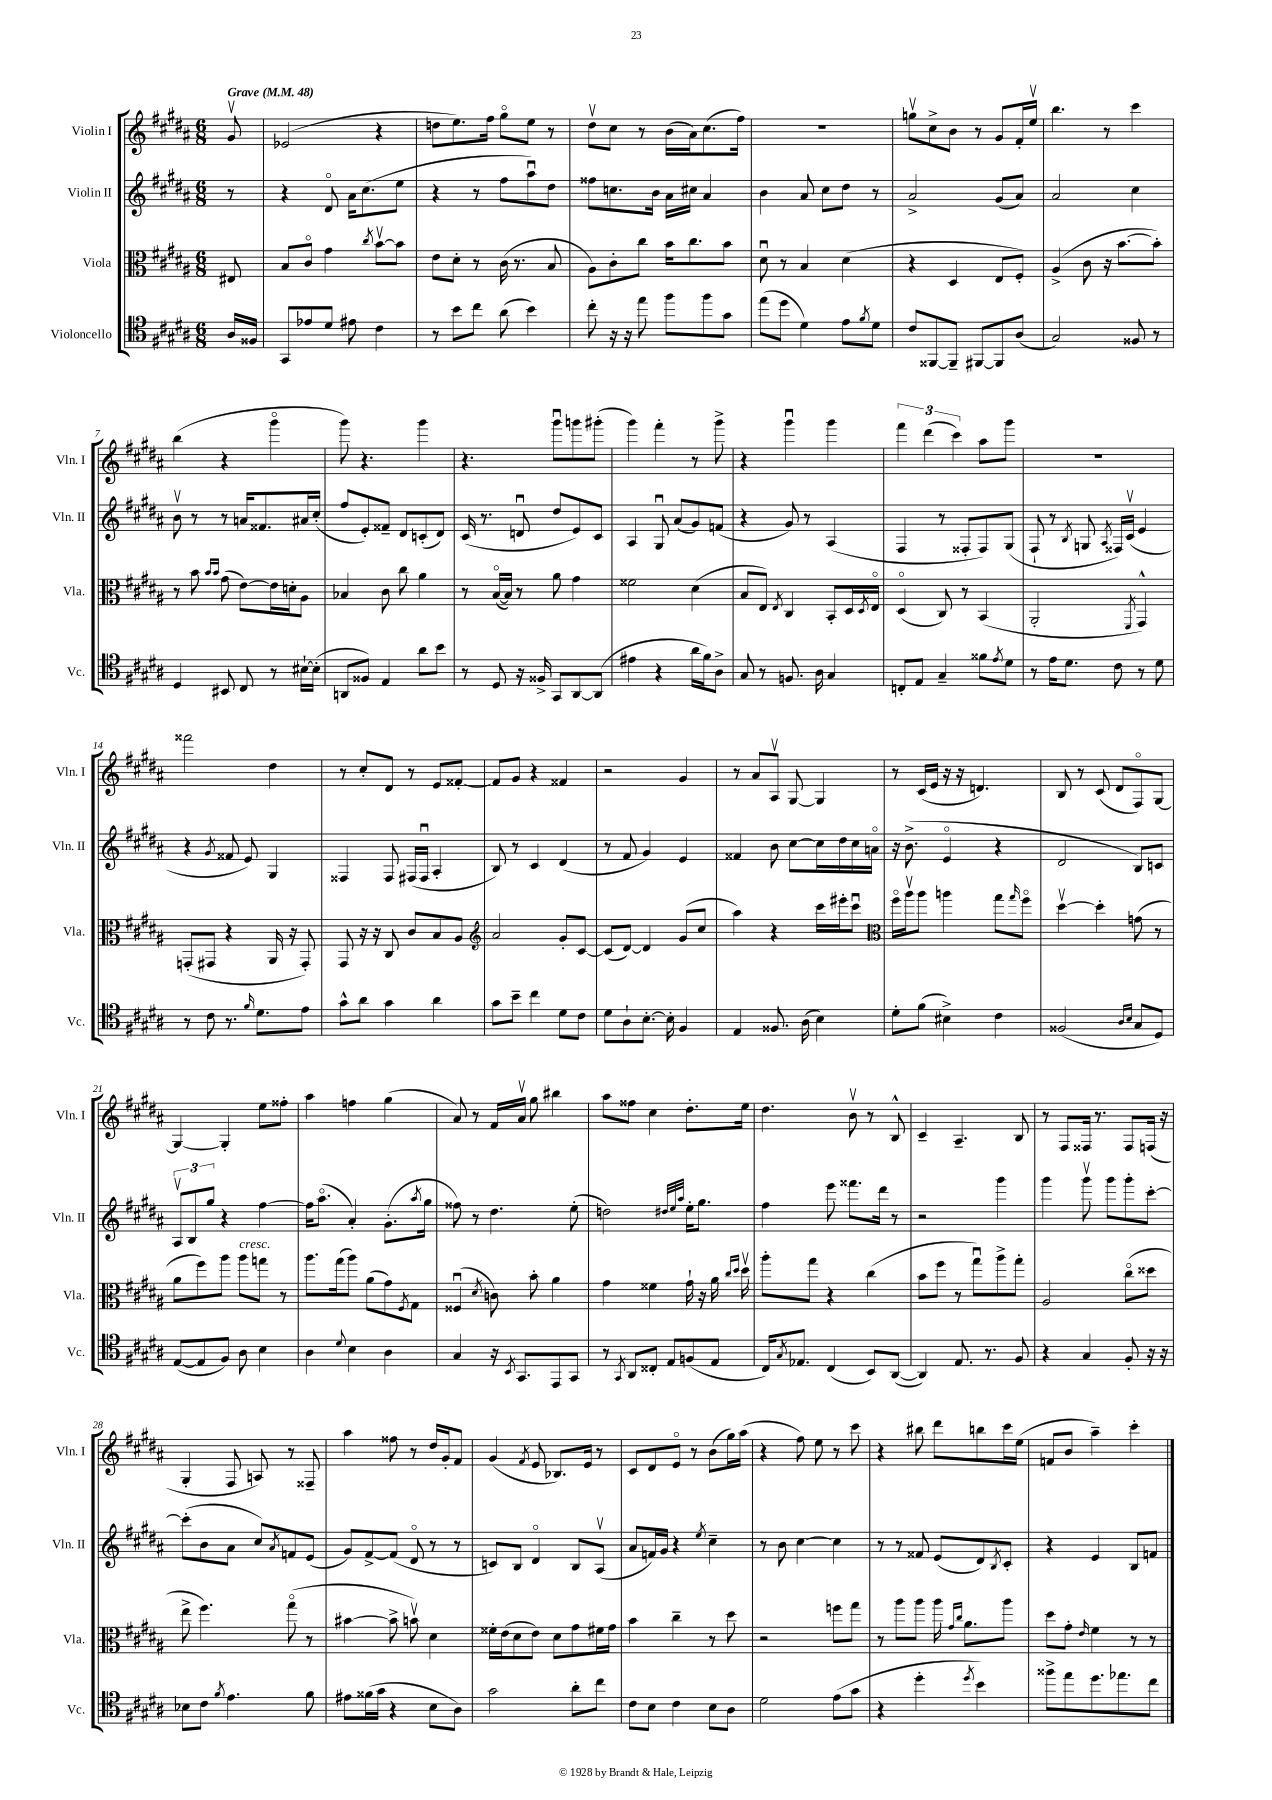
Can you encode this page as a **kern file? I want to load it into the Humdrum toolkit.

**kern	**kern	**kern	**kern
*part4	*part3	*part2	*part1
*staff4	*staff3	*staff2	*staff1
*I"Violoncello	*I"Viola	*I"Violin II	*I"Violin I
*I'Vc.	*I'Vla.	*I'Vln. II	*I'Vln. I
*clefC4	*clefC3	*clefG2	*clefG2
*k[f#c#g#d#a#]	*k[f#c#g#d#a#]	*k[f#c#g#d#a#]	*k[f#c#g#d#a#]
*M6/8	*M6/8	*M6/8	*M6/8
*MM48	*MM48	*MM48	*MM48
=	=	=	=
!	!	!	!LO:TX:a:B:t=Grave
16A#/LL	8E#X/	8r	8g#v/
16F##X/JJ	.	.	.
=1	=1	=1	=1
8GG#/L	8B/L	4r	(2e-X/
8e-X/	8c#/J	.	.
8d#/J	4g#\	8d#/	.
8e#X\	.	16a#\KL	.
.	.	(8.cc#\	.
.	8qcc#/	.	.
4c#\	[8bv\L	.	4r
.	8b\J]	8ee\J	.
=2	=2	=2	=2
8r	8e\L	4r	8ddn\L
8b\L	8d#'\J	.	8.ee\)
8cc#\J	8r	8r	.
.	.	.	16ff#\Jk
(8a#\	(16c#\	8ff#\L	8gg#\L
.	8.r	.	.
4b\)	.	8aa#u\)	8ee\J
.	8B/	8dd#\J	8r
=3	=3	=3	=3
8cc#'\	8A#\L)	8ff##X\L	8dd#v\L
16r	8c#'\	8.ccn\	8cc#\J
16r	.	.	.
8ee\	8cc#\J	.	8r
.	.	16b\Jk	.
8ff#\L	16b\KL	16a#\LL	(16b\LL
.	8.cc#\	16cc#X\JJ	16a#\J)
8ff#\	.	4a#/	(8.cc#\
8g#\J	8b\J	.	.
.	.	.	16ff#\Jk)
=4	=4	=4	=4
(8ee\L	8d#u\	4b\	2.r
8dd#\J	8r	.	.
4d#\)	4B/	8a#/	.
.	.	8cc#\L	.
8e\L	(4d#\	8dd#\J	.
8qf#/	.	.	.
8d#\J	.	8r	.
=5	=5	=5	=5
8c#/L	4r	2a#^/	8ggnv\L
[8FF##X/	.	.	8cc#^\
8FF##~/J]	4D#/	.	8b\J
[8FF#X/L	.	.	8r
8FF#/]	8E/L	(8g#/L	8g#/L
(8A#/J	8F#'/J)	8a#/J)	16f#'/L
.	.	.	16eev/JJ
=6	=6	=6	=6
2G#/)	(4A#^/	2a#/	4.bb\
.	8c#\	.	.
.	16r	.	8r
.	[8.b\L	.	.
8F##X/	.	4cc#\	4ccc#\
8r	8b'\J])	.	.
!!LO:LB:g=z
=7	=7	=7	=7
4D#/	8r	8bv\	(4bb\
.	8b\	8r	.
.	16qqb/LL	.	.
.	16qqb/JJ	.	.
8BB#X/	(8g#\	8r	4r
8C#/	[8e\L)	16an/KL	.
.	.	8.f##X/	.
8r	16e\L]	.	4ggg#\
.	16dn'\J	.	.
[16B#X`\LL	8A#\J	16a#X/L	.
(16B#'\JJ]	.	(16cc#'/JJ	.
=8	=8	=8	=8
8AAn/L	4B-X/	8ff#/L	8ggg#\)
8F##X/J)	.	8e'/)	4.r
4E/	8c#\	8f##X~/J	.
.	8cc#\	8d#/L	.
8a#\L	4a#\	(8cn'/	4ggg#\
8b\J	.	8d#/J)	.
=9	=9	=9	=9
8r	8r	(16c#/	4.r
.	.	8.r	.
8D#/	([16B/LL	.	.
.	16B/JJ])	.	.
16r	8r	8dnu/	.
16F##X^/	.	.	.
8GG#/L	8a#\	8dd#/L	8ggg#u\L
[8AA#/	4g#\	8e/)	8gggn\
(8AA#/J]	.	8c#/J	(8ggg#X'\J
=10	=10	=10	=10
4e#X\	2f##X\	4A#/	4ggg#\)
4r	.	8G#u/	4fff#'\
.	.	(8a#/L	.
16a#\LL	(4d#\	8g#/)	8r
16f#\J)	.	.	.
8A#^\J	.	(8fn/J	8ggg#^\
=11	=11	=11	=11
8G#/	8B/L	4r	4r
8r	8E/J)	.	.
.	8qE/	.	.
8.Fn/	4C#/	8g#/)	4ggg#u\
.	.	8r	.
16A#\	.	.	.
4G#/	8BB'/L	(4A#/	4ggg#\
.	16D#/L	.	.
.	8qD#/	.	.
.	16E/JJ	.	.
=12	=12	=12	=12
8Cn'/L	(4D#/	4F#/	6fff#\
8E/J	.	.	.
.	.	.	(6ddd#\
4G#~/	8C#/)	8r	.
.	.	.	6ccc#\)
.	8r	8F##X'/L	.
8f##X\L	(4BB/	8F##/)	8aa#\L
8qe/	.	.	.
8d#\J	.	(8G#/J	8ggg#\J
=13	=13	=13	=13
8r	2AA#'/	8F#`/	2.r
16e\KL	.	8r	.
8.d#\J	.	.	.
.	.	8qB/	.
.	.	8Gn/	.
.	.	8qA#/	.
8c#\	.	16F##X/LL)	.
.	.	(16c#v/JJ	.
.	8qFF#/	.	.
8r	4GG#^^/)	4e/	.
8d#\	.	.	.
!!LO:LB:g=z
=14	=14	=14	=14
8r	(8GGn'/L	4r	2fff##X\
8c#\	8GG#X/J	.	.
.	.	8qg#/	.
8.r	4r	8f##X/	.
.	.	8e/)	.
16qqf#/	.	.	.
8.d#\L	.	.	.
.	16AA#/	4G#/	4dd#\
.	16r	.	.
8e\J	8GG#'/)	.	.
=15	=15	=15	=15
8g#^^\L	8GG#/	4F##X/	8r
8a#\J	16r	.	8cc#'/L
.	16r	.	.
4g#\	8C#/	8F##/	8d#/J
.	8c#/L	(16F#X/LL	8r
.	.	16F#u/JJ	.
4a#\	8B/	4A#'/	8e/L
.	8A#/J	.	[8f##X'/J
=16	=16	=16	=16
*	*clefG2	*	*
8g#\L	2a#/	8B/)	8f##/L]
8b~\J	.	8r	8g#/J
4cc#\	.	4c#/	4r
8d#\L	8g#'/L	(4d#/	4f##X/
8c#\J	[8c#/J	.	.
=17	=17	=17	=17
8d#\L	(8c#/L]	8r	2r
8A#`\	[8d#/J)	8f#/	.
[8.B'\J	4d#/]	4g#/)	.
16B'\]	.	.	.
4F#/	(8g#/L	4e/	4g#/
.	8cc#/J	.	.
=18	=18	=18	=18
4E/	4aa#\)	4f##X/	8r
.	.	.	8a#/L
8.F##X/	4r	8b\	8A#v/J
.	.	[8cc#\L	[8G#/
(16A#\	.	.	.
4B\)	16ccc#\LL	16cc#\L]	4G#/]
.	16eee#X'\J	16dd#\	.
.	8ccc#u\J	16cc#\	.
.	.	16an\JJ	.
=19	=19	=19	=19
*	*clefC3	*	*
8d#'\L	16ff#\LL	16r	8r
.	16aa#v\J	(8.b^\	.
(8f#\J	8aa#\J	.	(16c#/LL
.	.	.	16e/JJ
4B#X^\)	4aan\	4e/	16r
.	.	.	16r
.	.	.	4.dn/)
4c#\	8gg#\L	4r	.
.	16qqgg#/	.	.
.	8ff#\J	.	.
=20	=20	=20	=20
(2F##X/	[4dd#v\	2d#/	8B/
.	.	.	8r
.	4dd#'\]	.	(8c#/
.	.	.	8d#/L
16qqA#/LL	.	.	.
16qqB/JJ	.	.	.
8G#/L	(8gn\	8B/L)	8F#/)
8D#/J)	8r	8cn/J	[8G#/J
!!LO:LB:g=z
=21	=21	=21	=21
([8E/L	8a#\L	12A#v/L	4G#/_
.	.	12B/	.
8E/]	8ff#\)	.	.
.	.	12gg#/J	.
8F#/J)	8aa#\J	4r	4G#'/]
!	!LO:TX:a:i:t=cresc.	!	!
8A#\	8aa#\L	.	.
4B\	8ggn\J	[4ff#\	8ee\L
.	8r	.	8ff##X'\J
=22	=22	=22	=22
4A#\	8.aa#\L	16ff#\KL]	4aa#\
.	.	(8.aa#\J	.
.	(16gg#\k	.	.
8qqd#/	.	.	.
4B\	8aa#\J)	4a#'/)	4ffn\
.	(8a#\L	.	.
4A#\	8g#\)	(8.g#'\L	(4gg#\
.	8qF#/	.	.
.	8G#\J	.	.
.	.	8qaa#/	.
.	.	16gg#\Jk	.
=23	=23	=23	=23
4G#/	(4F##Xu/	8ff##X\)	8a#/)
.	.	8r	8r
.	8qd#/	.	.
16r	8cn\)	4.dd#\	16f#/LL
8qBB/	.	.	.
8.GG#/L	.	.	16a#v/JJ
.	8b'\	.	8gg#\
8EE/	4a#\	.	4bb#X\
8GG#/J	.	(8ee'\	.
=24	=24	=24	=24
8r	4g#\	2ddn\)	8aa#\L
8qGG#/	.	.	.
8AA#/L	.	.	8ff##X\J
8C##X'/J	4f##X\	.	4cc#\
8E/L	.	.	.
.	.	32qqdd#X/LLL	.
.	.	32qqee/	.
.	.	32qqaa#/JJJ	.
(8Fn/	16g#`\	16ee'\KL	8.dd#'\L
.	16r	8.gg#\J	.
8E/J	16a#\	.	.
.	16qqcc#/LL	.	.
.	16qqdd#/JJ	.	.
.	16dd#v\	.	16ee\Jk
=25	=25	=25	=25
16C#/KL)	8aa#'\L	4ff#\	4.dd#\
8qG#/	.	.	.
8.E-X/J	.	.	.
.	8gg#\J	.	.
(4C#/	4r	8eee\	.
.	.	8.fff##X\L	8bv\
8BB/L)	(4cc#\	.	8r
.	.	16ddd#\Jk	.
([8AA#/J	.	8r	8B^^/
=26	=26	=26	=26
4AA#/])	8b\L	2r	4c#~/
.	8ff#\J	.	.
8.E/	8r	.	4.A#~/
.	8gg#u\L)	.	.
8.r	.	.	.
.	8aa#^\	4ggg#\	.
8F#/	8gg#'\J	.	8B/
=27	=27	=27	=27
4r	2A#/	4ggg#\	8r
.	.	.	8F#/L
4G#/	.	8ggg#v\	16F##X/Jk
.	.	.	8.r
.	.	8ggg#\L	.
8F#'/	(8cc#\L	8ggg#'\	8F##/L
16r	8dd##X\J	[8ccc#'\J	(16Fn/Jk
16r	.	.	16r
!!LO:LB:g=z
=28	=28	=28	=28
8B-X\L	8ee^\	(8ccc#'\L]	4G#'/
8c#\J	4.ff#\)	8b\	.
8qf#/	.	.	.
4.e\	.	8a#\J	8F#/
.	.	8cc#/L)	8An/)
.	.	8qa#/	.
.	(8gg#\	8fn/	8r
8f#\	8r	(8e/J	8F##X~/
=29	=29	=29	=29
8e#X\L	[4b#X\	8g#/L)	4aa#\
(16f##X\L	.	[8f#^/	.
16g#\JJ	.	.	.
4r	8b#^\]	(8f#/J]	8ff##X\
.	8bnv\)	8d#/	8r
8B\L	4d#\	8r	16dd#/LL
.	.	.	16g#'/J
8A#\J)	.	8r	8f#/J
=30	=30	=30	=30
2g#\	16f##X'\LL	8cn/L)	(4g#/
.	(16e\J	.	.
.	8d#\	8B/J	.
.	.	.	8qf#/
.	8e\J)	4d#/	8e/
.	8d#\L	.	8.B-X/L)
8a#'\L	8g#\	8B/L	.
.	.	.	16e/Jk
8cc#\J	16f#X\L	(8A#v/J	8r
.	16g#\JJ	.	.
=31	=31	=31	=31
8c#\L	4b\	8a#/L	8c#/L
8B\J	.	16fn/L)	8d#/
.	.	16g#/JJ	.
4c#\	4cc#~\	4r	8e/J
.	.	.	8r
.	.	8qee/	.
8B\L	8r	4cc#~\	(8b\L
8A#\J	8dd#\	.	16gg#\L)
.	.	.	(16aa#\JJ
=32	=32	=32	=32
2d#\	2r	8r	4r
.	.	8b\	.
.	.	[4cc#\	8ff#\)
.	.	.	8ee\
(8e\L	8ffn\L	4cc#\]	8r
8g#\J	8gg#\J	.	8ccc#\
=33	=33	=33	=33
4r	8r	8r	4r
.	8aa#\L	8r	.
4dd#'\	8aa#\J	8f##X/	8bb#X\
.	16aa#\	(8e/L	8ddd#\L
.	16qqg#/LL	.	.
.	16qqcc#/JJ	.	.
.	8.a#\L	.	.
8qdd#/	.	.	.
4b\)	.	8d#/)	8bbn\
.	.	8qB/	.
.	8aa#\J	8c#'/J	16ccc#\L
.	.	.	(16ee\JJ
=34	=34	=34	=34
8ff##X^\L	8dd#\L	4r	8fn/L
8ee\	8g#'\J	.	8b/J
.	16qqe/	.	.
8.dd#\	4f#\	4e/	4aa#~\)
8.ee-X\	.	.	.
.	8r	8B/L	4ccc#'\
8cc#\J	8r	8fn/J	.
==	==	==	==
*-	*-	*-	*-
